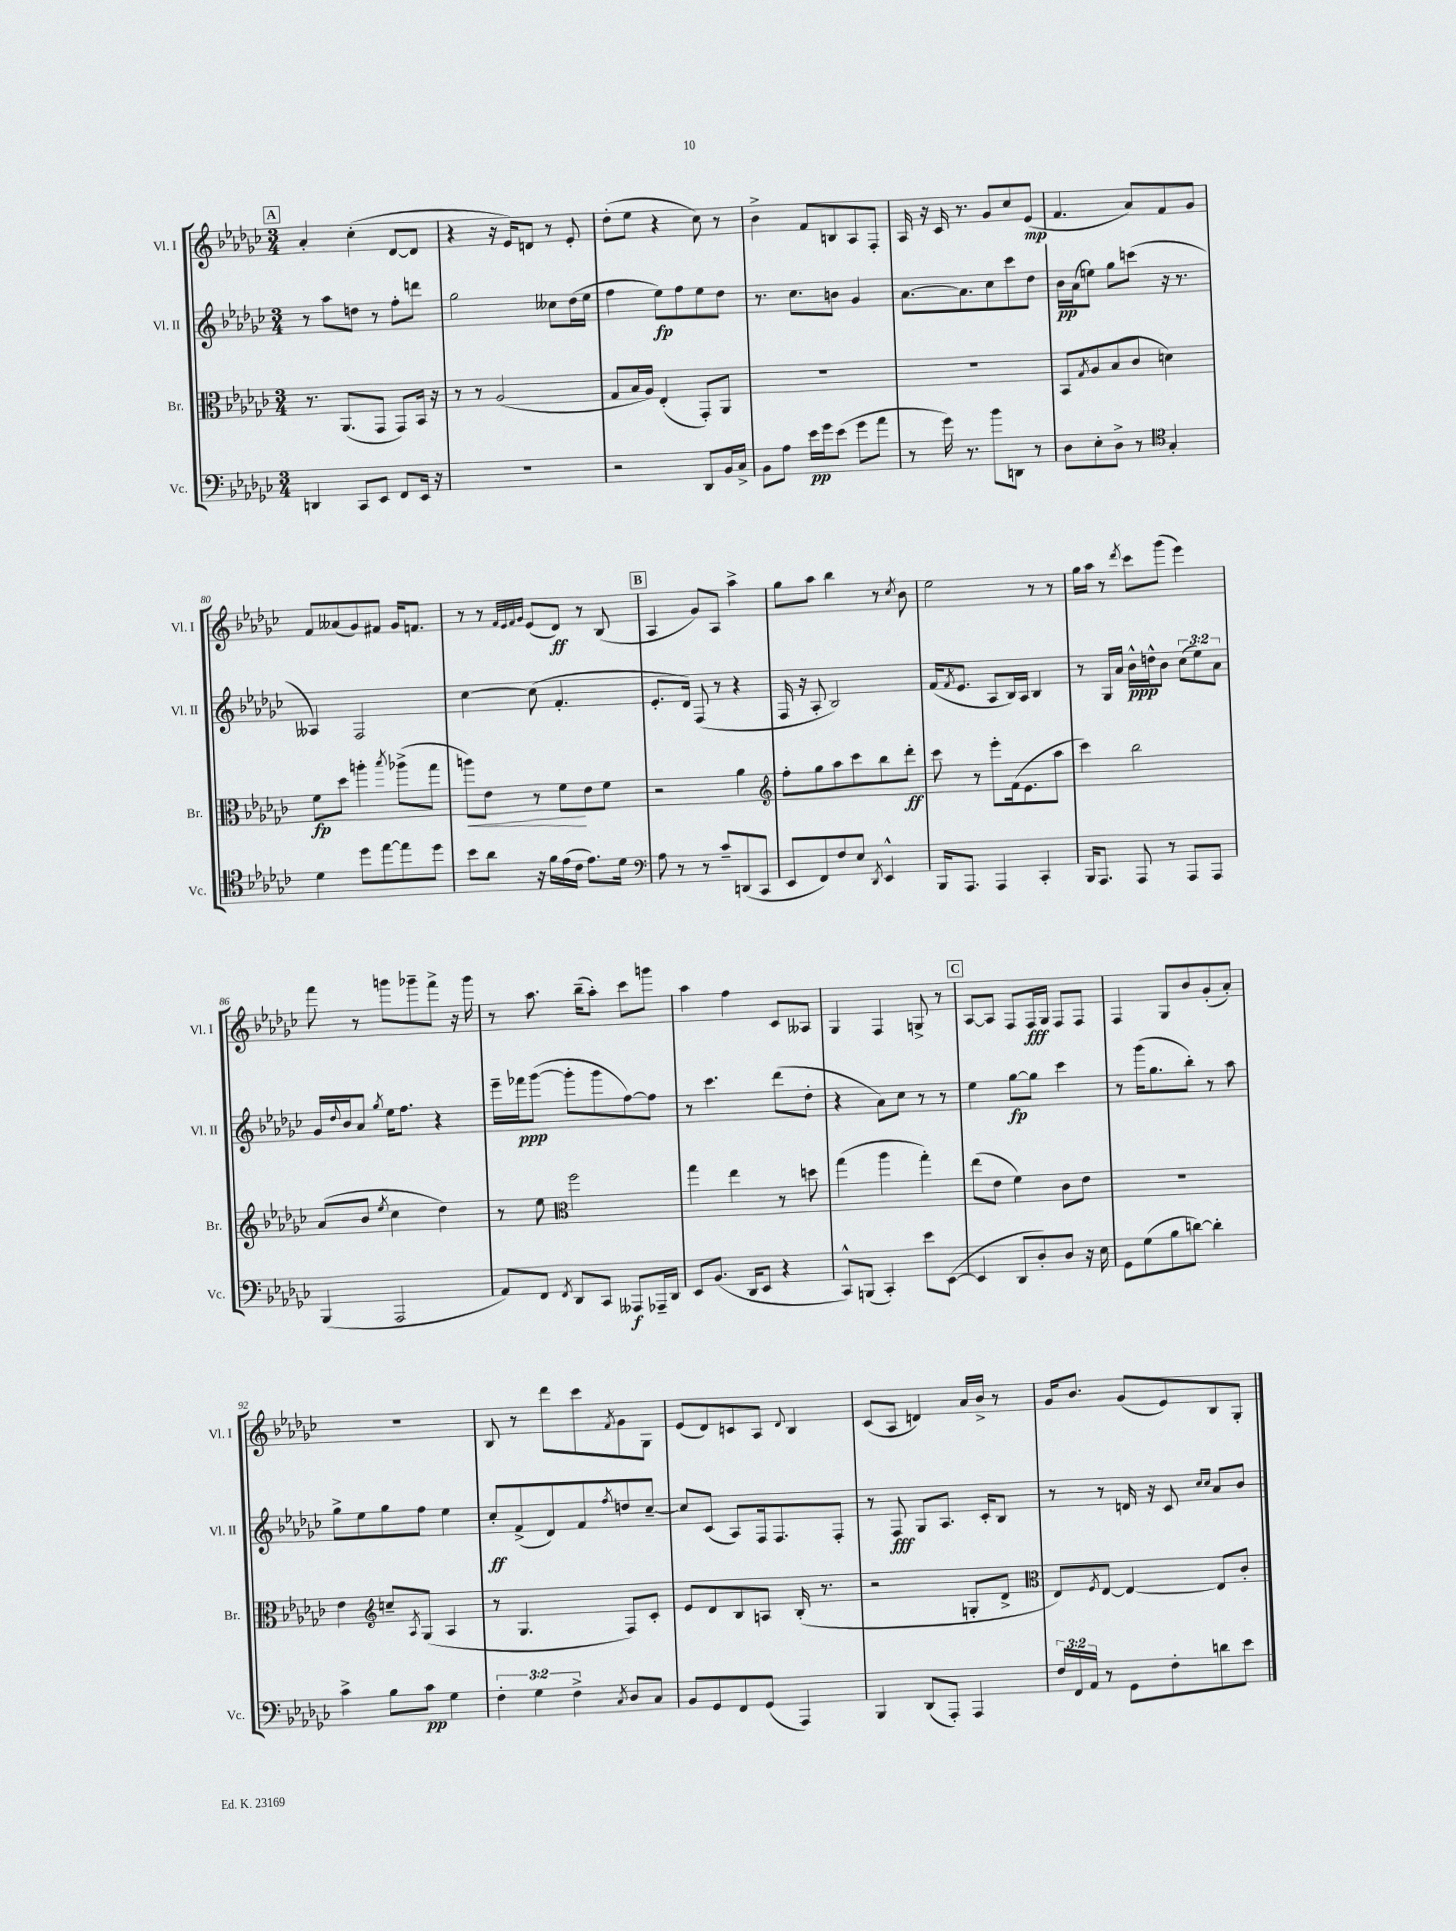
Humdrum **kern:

**kern	**dynam	**kern	**dynam	**kern	**dynam	**kern	**dynam
*part4	*part4	*part3	*part3	*part2	*part2	*part1	*part1
*staff4	*staff4	*staff3	*staff3	*staff2	*staff2	*staff1	*staff1
*I"Vc.	*	*I"Br.	*	*I"Vl. II	*	*I"Vl. I	*
*I'Vc.	*	*I'Br.	*	*I'Vl. II	*	*I'Vl. I	*
*clefF4	*	*clefC3	*	*clefG2	*	*clefG2	*
*k[b-e-a-d-g-c-]	*	*k[b-e-a-d-g-c-]	*	*k[b-e-a-d-g-c-]	*	*k[b-e-a-d-g-c-]	*
*M3/4	*	*M3/4	*	*M3/4	*	*M3/4	*
!!LO:REH:place=s1:t=A
=74	=74	=74	=74	=74	=74	=74	=74
4DDn/	.	8.r	.	8r	.	4a-'/	.
.	.	.	.	8aa-\L	.	.	.
.	.	(8.AA-/L	.	.	.	.	.
8CC-/L	.	.	.	8ddn\J	.	(4cc-'\	.
8EE-/J	.	8GG-/J	.	8r	.	.	.
8FF/L	.	8GG-/L)	.	8ff'\L	.	[8d-/L	.
16EE-/Jk	.	16BB-/Jk	.	8dddn\J	.	8d-/J]	.
16r	.	16r	.	.	.	.	.
=75	=75	=75	=75	=75	=75	=75	=75
2.r	.	8r	.	2gg-\	.	4r	.
.	.	8r	.	.	.	.	.
.	.	(2A-/	.	.	.	16r	.
.	.	.	.	.	.	16e-/KL)	.
.	.	.	.	.	.	8dn/J	.
.	.	.	.	8cc--X\L	.	8r	.
.	.	.	.	(16dd-\L	.	8e-'/	.
.	.	.	.	16ee-\JJ	.	.	.
=76	=76	=76	=76	=76	=76	=76	=76
2r	.	8G-/L	.	4ff\	.	(8dd-'\L	.
.	.	16B-/L	.	.	.	8ee-\J	.
.	.	16A-/JJ)	.	.	.	.	.
.	.	(4E-'/	.	8ee-\L)	fp	4r	.
.	.	.	.	8ff\	.	.	.
8DD-/L	.	8GG-'/L)	.	8ee-\	.	8cc-\)	.
16BB-/L	.	8AA-/J	.	8dd-\J	.	8r	.
16C-^/JJ	.	.	.	.	.	.	.
=77	=77	=77	=77	=77	=77	=77	=77
8BB-\L	.	2.r	.	8.r	.	4b-^\	.
8A-\J	.	.	.	.	.	.	.
.	.	.	.	8.cc-\L	.	.	.
16e-\LL	pp	.	.	.	.	8f/L	.
16g-\J	.	.	.	.	.	.	.
(8e-\J	.	.	.	8bn\J	.	8Bn/	.
8g-\L	.	.	.	4g-/	.	8A-/	.
8a-\J	.	.	.	.	.	8F'/J	.
=78	=78	=78	=78	=78	=78	=78	=78
8r	.	2.r	.	[8.a-\L	.	16A-/	.
.	.	.	.	.	.	16r	.
16g-\)	.	.	.	.	.	16c-/	.
8.r	.	.	.	8.a-\]	.	8.r	.
8b-\L	.	.	.	8cc-\	.	8g-/L	.
8DDn\J	.	.	.	8ccc-\	.	8cc-/	.
8r	.	.	.	8dd-\J	.	(8e-/J	mp
=79	=79	=79	=79	=79	=79	=79	=79
8D-\L	.	8BB-/L	.	16b-\LL	pp	4.f/	.
.	.	.	.	(16a-\J	.	.	.
.	.	8qG-/	.	.	.	.	.
8E-'\	.	8A-/	.	8een\J)	.	.	.
8D-^\J	.	(8B-/	.	8gg-\L	.	.	.
8r	.	8c-/J	.	(8cccn\J	.	8a-/L)	.
*clefC4	*	*	*	*	*	*	*
4G-'/	.	4dn\)	.	16r	.	8f/	.
.	.	.	.	8.r	.	.	.
.	.	.	.	.	.	8g-/J	.
!!LO:LB:g=z
=80	=80	=80	=80	=80	=80	=80	=80
4d-\	.	8f\L	fp	4A--X/)	.	8f/L	.
.	.	8dd-\J	.	.	.	(8a--X/	.
8dd-\L	.	4aan'\	.	2F/	.	8g-/)	.
[8ee-\	.	.	.	.	.	8f#X/J	.
.	.	8qbb-/	.	.	.	.	.
8ee-\]	.	(8aa-X^\L	.	.	.	16g-/KL	.
.	.	.	.	.	.	8.fn/J	.
8dd-\J	.	8gg-\J	.	.	.	.	.
=81	=81	=81	=81	=81	=81	=81	=81
!	!	!	!LO:HP:b	!	!	!	!
8b-\L	.	8aan\L)	<	[4cc-\	.	8r	.
8a-\J	.	8e-\J	.	.	.	8r	.
.	.	.	.	.	.	32qqf/LLL	.
.	.	.	.	.	.	32qqe-/	.
.	.	.	.	.	.	32qqf/	.
.	.	.	.	.	.	32qqg-/JJJ	.
16r	.	8r	.	(8cc-\]	.	(8e-/L	.
16f\LL	.	.	.	.	.	.	.
(16e-\	.	8f\L	.	4.f'/	.	8d-/J)	ff
16c-\JJ	.	.	.	.	.	.	.
8.e-\L)	.	8e-\	[	.	.	8r	.
.	.	8f\J	.	.	.	(8B-/	.
16d-\Jk	.	.	.	.	.	.	.
!!LO:REH:place=s1:t=B
=82	=82	=82	=82	=82	=82	=82	=82
*clefF4	*	*	*	*	*	*	*
8A-\	.	2r	.	8.e-'/L	.	4A-/	.
8r	.	.	.	.	.	.	.
.	.	.	.	16d-/Jk)	.	.	.
8r	.	.	.	(8F/	.	8g-/L)	.
8c-~/L	.	.	.	8r	.	8A-/J	.
(8DDn/	.	4a-\	.	4r	.	4aa-^\	.
8CC-/J	.	.	.	.	.	.	.
=83	=83	=83	=83	=83	=83	=83	=83
*	*	*clefG2	*	*	*	*	*
8EE-/L	.	8ff'\L	.	16F/	.	8gg-\L	.
.	.	.	.	16r	.	.	.
8FF/)	.	8gg-\	.	8A-'/	.	8aa-\J	.
8F/	.	8aa-\	.	2B-/)	.	4bb-\	.
8E-/J	.	8ccc-\	.	.	.	.	.
8qDD-/	.	.	.	.	.	.	.
4EE-^^/	.	8bb-\	.	.	.	8r	.
.	.	.	.	.	.	8qcc-/	.
.	.	8ddd-'\J	ff	.	.	8b-\	.
=84	=84	=84	=84	=84	=84	=84	=84
16BBB-/KL	.	8ccc-\	.	(16f/KL	.	2ee-\	.
.	.	.	.	8qf/	.	.	.
8.AAA-/J	.	.	.	8.e-/J	.	.	.
.	.	8r	.	.	.	.	.
4AAA-/	.	8eee-'\L	.	8A-/L	.	.	.
.	.	(16f\k	.	16B-/L)	.	.	.
.	.	8.e-\	.	16A-/JJ	.	.	.
4CC-'/	.	.	.	4B-/	.	8r	.
.	.	8aa-\J	.	.	.	8r	.
=85	=85	=85	=85	=85	=85	=85	=85
16BBB-/KL	.	4ccc-\)	.	8r	.	16gg-\LL	.
8.AAA-/J	.	.	.	.	.	16aa-\JJ	.
.	.	.	.	16G-/LL	.	8r	.
.	.	.	.	16a-/JJ	.	.	.
.	.	.	.	.	.	8qddd-/	.
8AAA-/	.	2bb-\	.	16b-^^\LL	ppp	8ccc-\L	.
.	.	.	.	16ddn^^\J	.	.	.
8r	.	.	.	8b-\J	.	(8ggg-\J	.
8AAA-/L	.	.	.	(12cc-\L	.	4eee-\)	.
.	.	.	.	12ee-\)	.	.	.
8AAA-/J	.	.	.	.	.	.	.
.	.	.	.	12a-\J	.	.	.
!!LO:LB:g=z
=86	=86	=86	=86	=86	=86	=86	=86
(4BBB-/	.	(8a-/L	.	16g-/LL	.	8fff\	.
.	.	.	.	8qqdd-/	.	.	.
.	.	.	.	16b-/J	.	.	.
.	.	8b-/J	.	8a-/J	.	8r	.
.	.	8qee-/	.	8qgg-/	.	.	.
2AAA-/	.	4cc-\	.	16ee-\KL	.	8gggn\L	.
.	.	.	.	8.ff\J	.	.	.
.	.	.	.	.	.	8ggg-X~\	.
.	.	4dd-\)	.	4r	.	8fff^\J	.
.	.	.	.	.	.	16r	.
.	.	.	.	.	.	16ggg-\	.
=87	=87	=87	=87	=87	=87	=87	=87
8AA-/L)	.	8r	.	16eee-~\LL	.	8r	.
.	.	.	.	16fff-X\J	ppp	.	.
8FF/J	.	8ee-\	.	([8ggg-\J	.	8.aa-\	.
8qFF/	.	.	.	.	.	.	.
*	*	*clefC3	*	*	*	*	*
8DD-/L	.	2ff\	.	8ggg-'\L]	.	.	.
.	.	.	.	.	.	(16bb-~\KL	.
8CC-/J	.	.	.	8ggg-\	.	8aa-'\J)	.
8AAA--X/L	f	.	.	[8ff\)	.	8ccc-\L	.
16AAA-X~/L	.	.	.	8ff\J]	.	8gggn\J	.
16DD-/JJ	.	.	.	.	.	.	.
=88	=88	=88	=88	=88	=88	=88	=88
8EE-/L	.	4gg-\	.	8r	.	4aa-\	.
(8.BB-/J	.	.	.	4.ccc-\	.	.	.
.	.	4ee-\	.	.	.	4ff\	.
16DD-/KL	.	.	.	.	.	.	.
8EE-/J	.	.	.	.	.	.	.
4r	.	8r	.	(8ddd-\L	.	8c-/L	.
.	.	8ddn\	.	8dd-'\J	.	8A--X/J	.
=89	=89	=89	=89	=89	=89	=89	=89
8CC-^^/L)	.	(4gg-\	.	4r	.	4G-/	.
(8BBBn/J	.	.	.	.	.	.	.
4CC-'/)	.	4aa-\	.	8a-\L)	.	4F/	.
.	.	.	.	8cc-\J	.	.	.
8e-\L	.	4gg-'\)	.	8r	.	8Gn^/	.
([8EE-\J	.	.	.	8r	.	8r	.
!!LO:REH:place=s1:t=C
=90	=90	=90	=90	=90	=90	=90	=90
4EE-/]	.	(8ee-\L	.	4ee-\	.	[8A-/L	.
.	.	8e-\J	.	.	.	8A-/J]	.
8DD-/L	.	4f\)	.	[8gg-\L	fp	8F/L	.
8D-'/)	.	.	.	8gg-\J]	.	16F/L	fff
.	.	.	.	.	.	16G-/JJ	.
8D-/J	.	8c-\L	.	4ccc-\	.	8F/L	.
16r	.	8e-\J	.	.	.	8F/J	.
16E-\	.	.	.	.	.	.	.
=91	=91	=91	=91	=91	=91	=91	=91
8GG-\L	.	2.r	.	8r	.	4F/	.
(8G-\	.	.	.	(16ggg-\KL	.	.	.
.	.	.	.	8.gg-\	.	.	.
8B-\	.	.	.	.	.	8G-/L	.
[8dn\J)	.	.	.	8bb-'\J)	.	8b-/	.
4d'\]	.	.	.	8r	.	(8g-'/	.
.	.	.	.	8aa-\	.	8a-'/J)	.
!!LO:LB:g=z
=92	=92	=92	=92	=92	=92	=92	=92
4c-^\	.	4e-\	.	8gg-^\L	.	2.r	.
.	.	.	.	8ee-\	.	.	.
*	*	*clefG2	*	*	*	*	*
8B-\L	.	8ccn~/L	.	8gg-\	.	.	.
.	.	8qA-/	.	.	.	.	.
8c-\J	pp	(8G-/J	.	8ff\J	.	.	.
4G-\	.	4A-/	.	4ee-\	.	.	.
=93	=93	=93	=93	=93	=93	=93	=93
6F'\	.	8r	.	8cc-'/L	ff	8B-/	.
.	.	4.G-/	.	(8f^/	.	8r	.
6G-\	.	.	.	.	.	.	.
.	.	.	.	8d-/)	.	8ddd-\L	.
6F^\	.	.	.	.	.	.	.
.	.	.	.	8f/	.	8ccc-\	.
8qC-/	.	.	.	8qff/	.	8qf/	.
8D-/L	.	8F/L)	.	8ddn/	.	8g-\	.
8C-/J	.	8c-'/J	.	[8cc-~/J	.	8G-\J	.
=94	=94	=94	=94	=94	=94	=94	=94
8BB-/L	.	8e-/L	.	8cc-/L]	.	(8e-/L	.
8GG-/	.	8d-/	.	(8c-/J	.	8d-/)	.
8FF/	.	8B-/	.	8A-/L)	.	8cn/	.
(8GG-/J	.	8An/J	.	16F/k	.	8A-/J	.
.	.	.	.	8.F/	.	.	.
.	.	.	.	.	.	8qqd-/	.
4AAA-/)	.	(16B-'/	.	.	.	4B-/	.
.	.	8.r	.	.	.	.	.
.	.	.	.	8F'/J	.	.	.
=95	=95	=95	=95	=95	=95	=95	=95
4BBB-/	.	2r	.	8r	.	(8c-/L	.
.	.	.	.	8F/	fff	8A-/J	.
(8DD-/L	.	.	.	8G-/L	.	4dn/)	.
8AAA-'/J)	.	.	.	8.A-/J	.	.	.
4AAA-/	.	8Gn'/L	.	.	.	16a-/LL	.
.	.	.	.	16c-'/KL	.	16b-^/JJ	.
.	.	8d-^/J	.	8B-/J	.	8r	.
=96	=96	=96	=96	=96	=96	=96	=96
*	*	*clefC3	*	*	*	*	*
24F/LL	.	8E-/L)	.	8r	.	16g-/KL	.
24FF/	.	.	.	.	.	.	.
.	.	.	.	.	.	8.b-/J	.
24AA-/JJ	.	.	.	.	.	.	.
.	.	8qF/	.	.	.	.	.
8r	.	[8E-/J	.	8r	.	.	.
8GG-\L	.	4E-/_	.	16dn/	.	(8g-/L	.
.	.	.	.	16r	.	.	.
8F'\	.	.	.	8c-/	.	8e-/)	.
.	.	.	.	16qqcc-/LL	.	.	.
.	.	.	.	16qqcc-/JJ	.	.	.
8dn\	.	8E-/L]	.	8a-/L	.	8B-/	.
8e-\J	.	8c-'/J	.	8b-/J	.	8G-'/J	.
==	==	==	==	==	==	==	==
*-	*-	*-	*-	*-	*-	*-	*-
